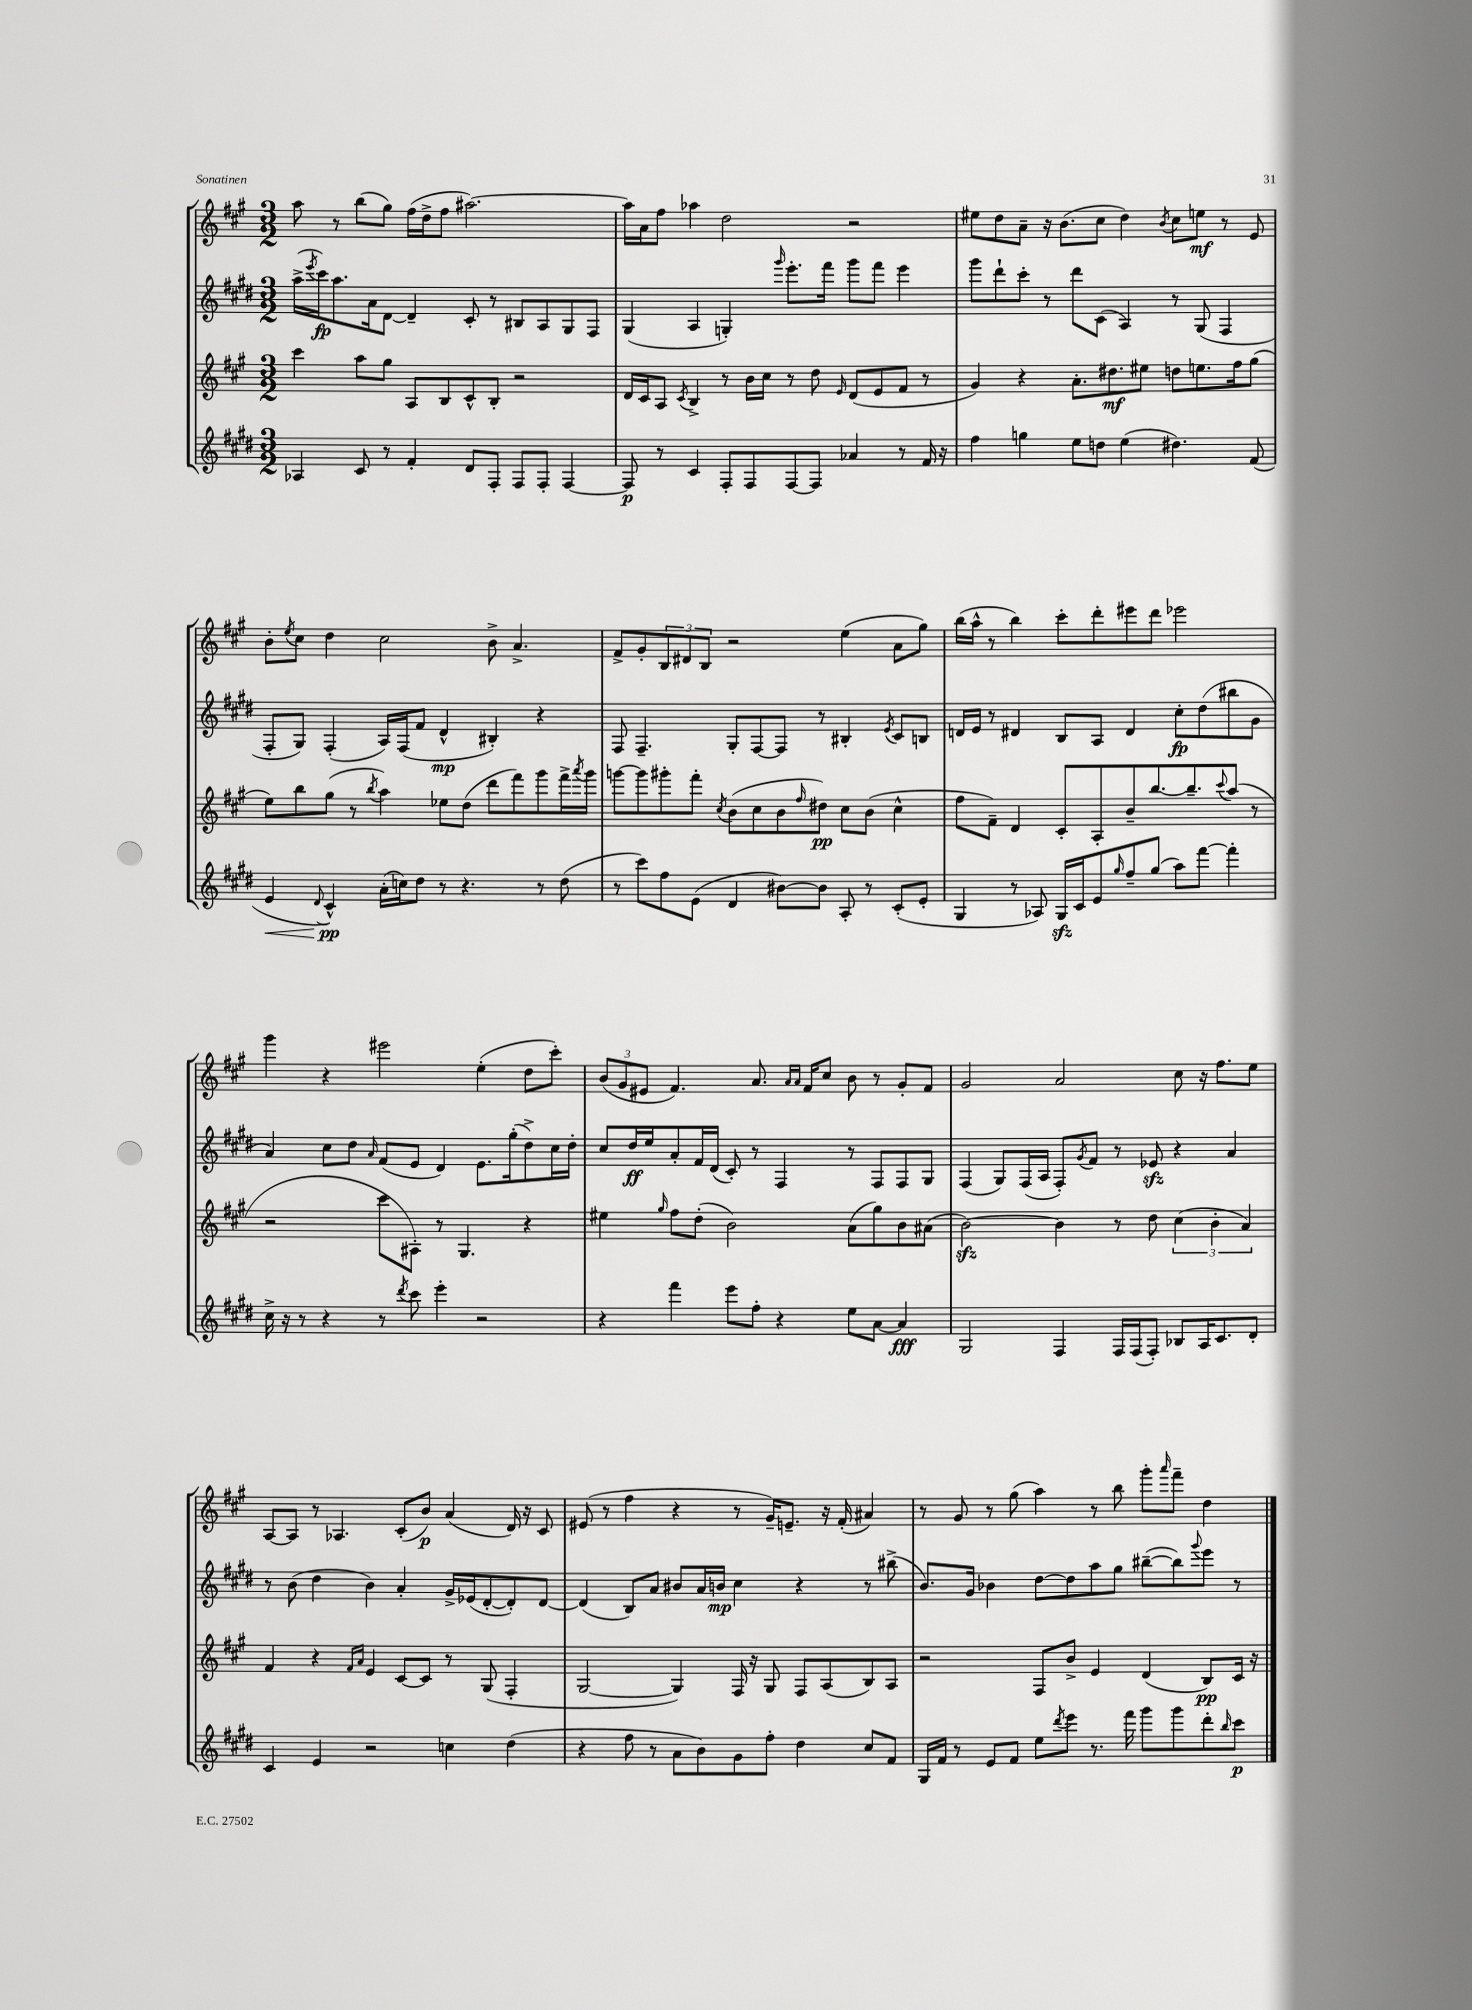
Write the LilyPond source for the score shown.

<<
\new StaffGroup <<
\new Staff = "s0" {
    \clef treble \key a \major \numericTimeSignature \time 3/2
    a''8 r8 b''8( gis''8) fis''16( d''16-> fis''8 ais''2.~) |
    ais''16 a'16 fis''8 aes''4 d''2 r2 |
    eis''8 d''8 a'8-- r16 b'8.( cis''8 d''4) \acciaccatura { b'8 } cis''8 e''8\mf r8 e'8 |
    b'8-. \acciaccatura { e''8 } cis''8 d''4 cis''2 b'8-> a'4.-> |
    fis'8-> gis'8-. \tuplet 3/2 { b8 dis'8 b8 } r2 e''4( a'8 gis''8) |
    b''16( a''16-^ r8 b''4) cis'''8-. d'''8-. eis'''8 d'''8 ees'''2 |
    gis'''4 r4 eis'''2 e''4-.( d''8 cis'''8-.) |
    \tuplet 3/2 { b'8( gis'8 eis'8 } fis'4.) a'8. \grace { a'16 a'16 } fis'16 cis''8 b'8 r8 gis'8-. fis'8 |
    gis'2 a'2 cis''8 r16 fis''8. e''8 |
    a8~ a8 r8 aes4. cis'8-.( b'8\p) a'4( d'16) r16 cis'8 |
    eis'8( r8 fis''4 r4 r8 gis'16--) e'8.-- r16 fis'16-.( ais'4) |
    r8 gis'8 r8 gis''8( a''4) r8 b''8 gis'''8-. \grace { a'''16 } fis'''8-- d''4 \bar "|." |
}
\new Staff = "s1" {
    \clef treble \key e \major \numericTimeSignature \time 3/2
    a''16->( \acciaccatura { e'''8 } cis'''16\fp) a''8. a'16 dis'8~ dis'4-- cis'8-. r8 bis8 a8 gis8 fis8 |
    gis4( a4 g4-.) \grace { gis'''16 } e'''8.-. fis'''16 gis'''8 fis'''8 e'''4 |
    gis'''8 dis'''8-! cis'''8-. r8 dis'''8 cis'8( a4) r8 gis8( fis4 |
    fis8-. gis8) fis4-.( a16) fis16( fis'8 dis'4-^\mp bis4-.) r4 |
    fis8 fis4.-- gis8-. fis8~ fis8 r8 bis4-. \acciaccatura { e'8 } cis'8 b8 |
    d'16 e'16 r8 dis'4 b8 a8 dis'4 cis''8-.\fp dis''8( bis''8 gis'8 |
    a'4) cis''8 dis''8 \grace { a'16 } fis'8( e'8 dis'4) e'8. gis''16-.( dis''8->) cis''16 dis''16-. |
    cis''8 dis''16\ff e''16 a'8-. fis'16 dis'16( cis'8-.) r8 fis4 r8 fis8 fis8 gis8 |
    fis4( gis8) fis16( a16 fis8-.) \acciaccatura { gis'8 } fis'8 r8 ees'8\sfz r4 a'4 |
    r8 b'8( dis''4 b'4) a'4-. gis'16-> ees'16( dis'8~-. dis'8-.) dis'8~ |
    dis'4( b8) a'8 bis'8 a'16 b'16\mp cis''4 r4 r8 bis''8->( |
    b'8.) gis'16 bes'4 dis''8~ dis''8 a''8 gis''8 bis''8~--( bis''8) \appoggiatura { gis'''8 } e'''8 r8 \bar "|." |
}
\new Staff = "s2" {
    \clef treble \key a \major \numericTimeSignature \time 3/2
    cis'''4 a''8 gis''8 a8 b8 cis'8-^ b8-. r2 |
    d'16 cis'16 a8 \acciaccatura { cis'8 } b4-> r8 b'16 cis''16 r8 d''8 \grace { e'16 } d'8( e'8 fis'8 r8 |
    gis'4) r4 a'8.-. dis''8.\mf eis''8 d''8 e''8. fis''16 gis''8( |
    e''8) b''8 gis''8( r8 \acciaccatura { b''8 } a''4) ees''8 d''8( d'''8 fis'''8) gis'''8 fis'''16-> \acciaccatura { a'''8 } gis'''16 |
    g'''8~ g'''8 gis'''8-. fis'''8-. \acciaccatura { cis''8 } b'8( cis''8 b'8 \grace { fis''16 } dis''8\pp) cis''8 b'8( cis''4-^ |
    fis''8 fis'8--) d'4 cis'8-. a8-. b'8-- b''8.~ b''8.-- \appoggiatura { cis'''8 } a''8( r8 |
    r2 cis'''8 ais8-.) r8 gis4. r4 |
    eis''4 \grace { gis''16 } fis''8 d''8-.( b'2) a'8( gis''8) b'8 ais'8( |
    b'2~\sfz) b'4 r8 d''8 \tuplet 3/2 { cis''4( b'4-. a'4) } |
    fis'4 r4 \grace { fis'16 a'16 } e'4 cis'8~ cis'8 r8 gis8( fis4-. |
    gis2~ gis4) fis16 r16 gis8 fis8 a8( b8) a8 |
    r2 fis8 b'8-> e'4 d'4( b8\pp) cis'16 r16 \bar "|." |
}
\new Staff = "s3" {
    \clef treble \key e \major \numericTimeSignature \time 3/2
    aes4 cis'8 r8 fis'4-. dis'8 fis8-. fis8 fis8-. fis4~ |
    fis8\p r8 cis'4 fis8-. fis8 fis8~ fis8 aes'4 r8 fis'16 r16 |
    fis''4 g''4 e''8 d''8 e''4( dis''4.) fis'8( |
    e'4\< \appoggiatura { dis'8 } cis'4-^\pp\!) a'16-.( c''16) dis''8 r8 r4. r8 dis''8( |
    r8 cis'''8) fis''8 e'8( dis'4 bis'8~) bis'8 a8-. r8 cis'8-.( e'8-. |
    gis4 r8 aes8) gis16\sfz cis'16 e'8 \grace { gis''16 } fis''8-- gis''8( a''8) fis'''8~ fis'''4-. |
    cis''16-> r16 r8 r4 r8 \acciaccatura { dis'''8 } cis'''8 e'''4-. r2 |
    r4 fis'''4 e'''8 fis''8-. r4 e''8 a'8~ a'4\fff |
    gis2 fis4 fis16 fis16( fis8-.) bes8 a16 cis'8. dis'8-. |
    cis'4 e'4 r2 c''4 dis''4( |
    r4 fis''8 r8 a'8 b'8) gis'8 fis''8-. dis''4 cis''8 fis'8 |
    gis16 fis'16 r8 e'8 fis'8 e''8 \acciaccatura { dis'''8 } e'''8 r8. fis'''16 gis'''8 gis'''8 dis'''8-. \grace { b''16 } cis'''8\p \bar "|." |
}
>>
>>
\layout { \context { \Score \remove "Bar_number_engraver" } }
